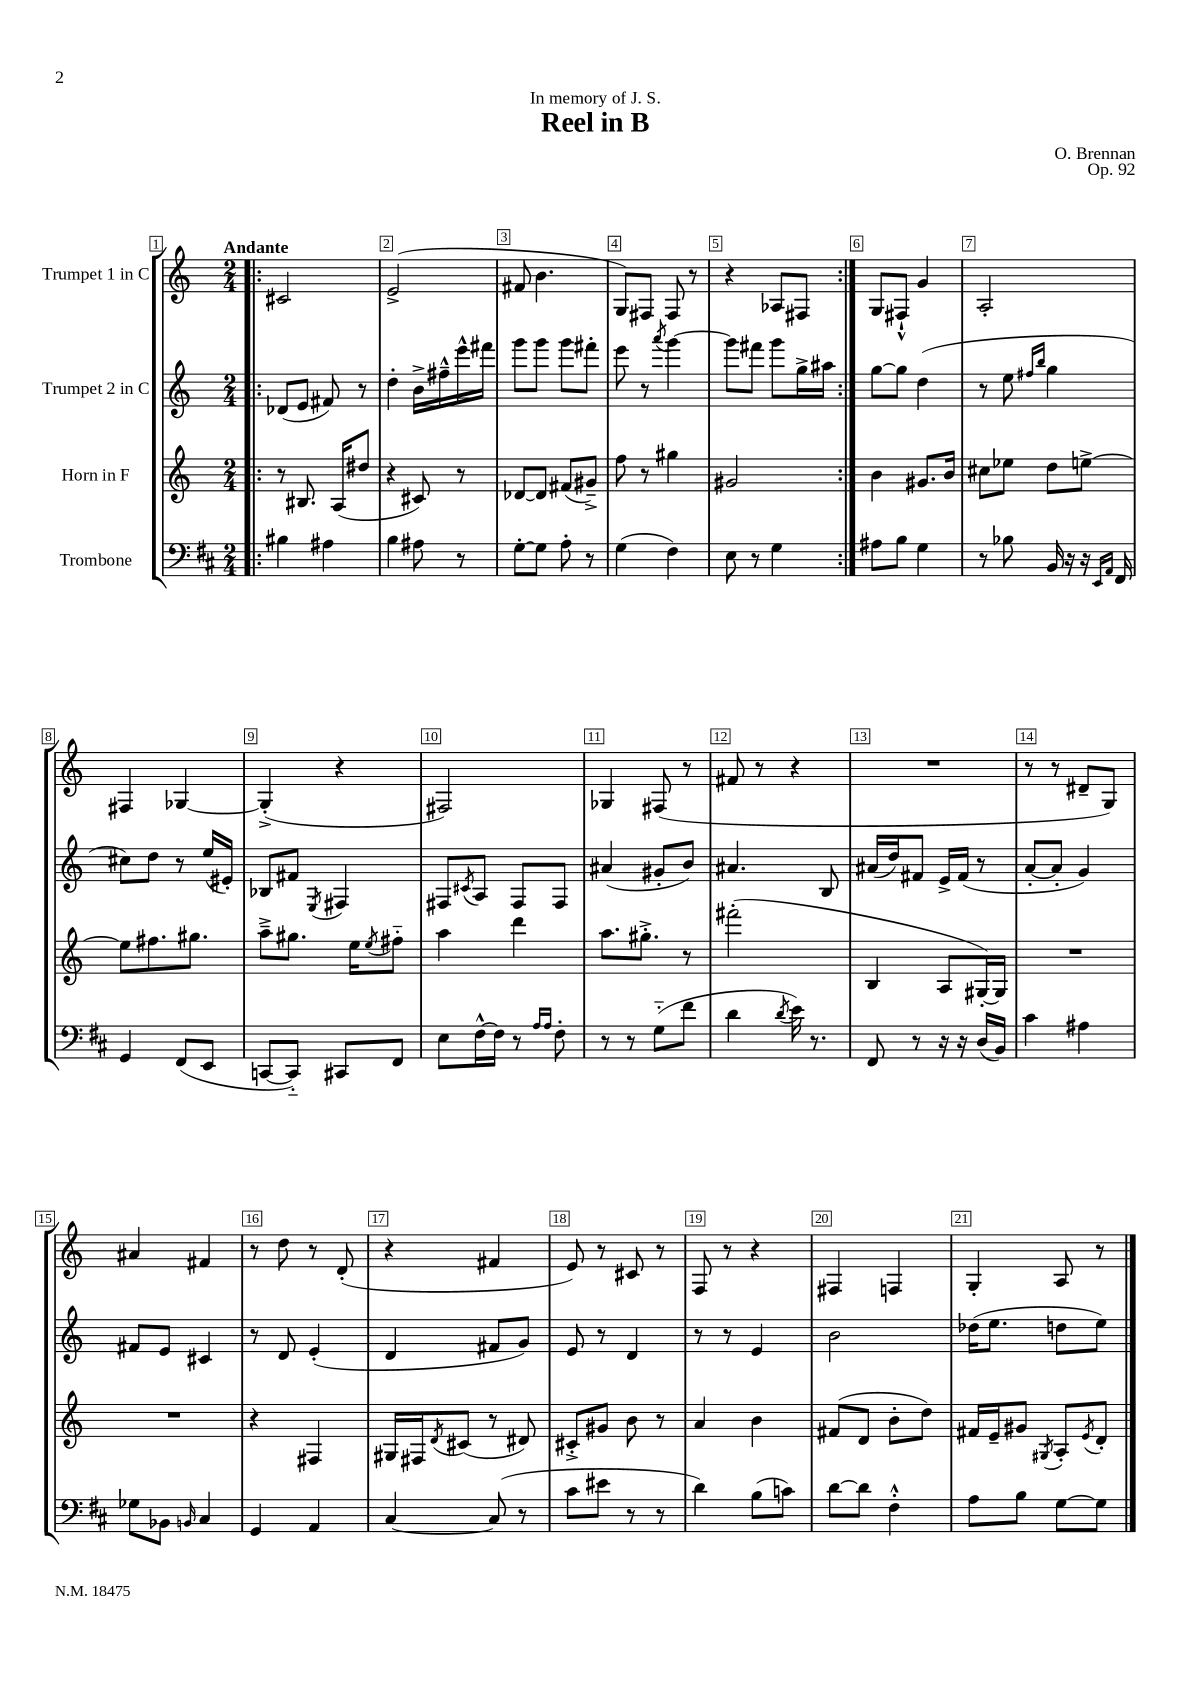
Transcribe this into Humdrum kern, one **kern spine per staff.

**kern	**kern	**kern	**kern
*part4	*part3	*part2	*part1
*staff4	*staff3	*staff2	*staff1
*I"Trombone	*I"Horn in F	*I"Trumpet 2 in C	*I"Trumpet 1 in C
*clefF4	*clefG2	*clefG2	*clefG2
*k[f#c#]	*k[]	*k[]	*k[]
*M2/4	*M2/4	*M2/4	*M2/4
=1!|:	=1!|:	=1!|:	=1!|:
!	!	!	!LO:TX:a:B:t=Andante
4B#X\	8r	(8d-X/L	2c#X/
.	8.B#X/	8e/J	.
4A#X\	.	8f#X/)	.
.	(16A/KL	.	.
.	8dd#X/J	8r	.
=2	=2	=2	=2
4B\	4r	4dd'\	(2e^/
8A#X\	8c#X/)	16b^\LL	.
.	.	16ff#X~^^\	.
8r	8r	16eee^^\	.
.	.	16fff#X\JJ	.
=3	=3	=3	=3
[8G'\L	[8d-X/L	8ggg\L	8f#X/
8G\J]	8d-/J]	8ggg\J	4.b\
8A'\	(8f#X/L	8ggg\L	.
8r	8g#X~^/J)	8fff#X'\J	.
=4	=4	=4	=4
(4G\	8ff\	8eee\	8G/L)
.	8r	8r	8F#X/J
.	.	8qaaa/	.
4F#\)	4gg#X\	[4ggg\	8F#/
.	.	.	8r
=5	=5	=5	=5
8E\	2g#X/	8ggg\L]	4r
8r	.	8fff#X\J	.
4G\	.	8ggg\L	8A-X/L
.	.	16gg^\L	8F#X/J
.	.	16aa#X\JJ	.
=6:|!	=6:|!	=6:|!	=6:|!
8A#X\L	4b\	[8gg\L	8G/L
8B\J	.	8gg\J]	8F#X`^^/J
4G\	8.g#X/L	(4dd\	4g/
.	16b/Jk	.	.
=7	=7	=7	=7
8r	8cc#X\L	8r	2A'/
8B-X\	8ee-X\J	8ee\	.
.	.	16qqff#X/LL	.
.	.	16qqbb/JJ	.
16BB/	8dd\L	4gg\	.
16r	.	.	.
16r	[8een^\J	.	.
16qqEE/LL	.	.	.
16qqAA/JJ	.	.	.
16FF#/	.	.	.
!!LO:LB:g=z
=8	=8	=8	=8
4GG/	8ee\L]	8cc#X\L)	4F#X/
.	8.ff#X\	8dd\J	.
(8FF#/L	.	8r	[4G-X/
.	8.gg#X\J	.	.
8EE/J	.	(16ee/LL	.
.	.	16e#X'/JJ)	.
=9	=9	=9	=9
[8CCn/L	8aa~^\L	8B-X/L	(4G-'^/]
8CC/J])	8.gg#X\J	8f#X/J	.
.	.	8qE/	.
8CC#X/L	.	4F#X/	4r
.	16ee\KL	.	.
.	8qee/	.	.
8FF#/J	8ff#X\J	.	.
=10	=10	=10	=10
8E\L	4aa\	8F#X/L	2F#X/)
.	.	8qc#X/	.
[16F#^^\L	.	8A/J	.
16F#\JJ]	.	.	.
8r	4ddd\	8F#/L	.
16qqA/LL	.	.	.
16qqA/JJ	.	.	.
8F#'\	.	8F#/J	.
=11	=11	=11	=11
8r	8.aa\L	(4a#X/	4G-X/
8r	.	.	.
.	8.gg#X'^\J	.	.
(8G\L	.	8g#X'/L	(8F#X/
8f#\J	8r	8b/J)	8r
=12	=12	=12	=12
4d\	(2fff#X'\	4.a#X/	8f#X/
.	.	.	8r
8qd/	.	.	.
16e\)	.	.	4r
8.r	.	.	.
.	.	8B/	.
=13	=13	=13	=13
8FF#/	4B/	(16a#X/LL	2r
.	.	16dd/J)	.
8r	.	8f#X/J	.
16r	8A/L	16e^/LL	.
16r	.	(16f#/JJ	.
(16D/LL	[16G#X'/L)	8r	.
16BB/JJ)	16G#/JJ]	.	.
=14	=14	=14	=14
4c#\	2r	[8a'/L	8r
.	.	8a'/J]	8r
4A#X\	.	4g/)	8d#X~/L
.	.	.	8G/J)
!!LO:LB:g=z
=15	=15	=15	=15
8G-X\L	2r	8f#X/L	4a#X/
8BB-X\J	.	8e/J	.
16qqBBn/	.	.	.
4C#/	.	4c#X/	4f#X/
=16	=16	=16	=16
4GG/	4r	8r	8r
.	.	8d/	8dd\
4AA/	4F#X/	(4e'/	8r
.	.	.	(8d'/
=17	=17	=17	=17
[4C#/	16G#X/LL	4d/	4r
.	16F#X/J	.	.
.	8qd/	.	.
.	(8c#X/J	.	.
(8C#/]	8r	8f#X/L	4f#X/
8r	8d#X/)	8g/J)	.
=18	=18	=18	=18
8c#\L	8c#X'^/L	8e/	8e/)
8e#X\J	8g#X/J	8r	8r
8r	8b\	4d/	8c#X/
8r	8r	.	8r
=19	=19	=19	=19
4d\)	4a/	8r	8F/
.	.	8r	8r
(8B\L	4b\	4e/	4r
8cn\J)	.	.	.
=20	=20	=20	=20
[8d\L	(8f#X/L	2b\	4F#X/
8d\J]	8d/J	.	.
4F#'^^\	8b'\L	.	4Fn/
.	8dd\J)	.	.
=21	=21	=21	=21
8A\L	16f#X/LL	(16dd-X\KL	4G'/
.	16e~/J	8.ee\J	.
8B\J	8g#X/J	.	.
.	8qG#X/	.	.
[8G\L	8A'/L	8ddn\L	8A/
.	8qe/	.	.
8G\J]	8d'/J	8ee\J)	8r
==	==	==	==
*-	*-	*-	*-
